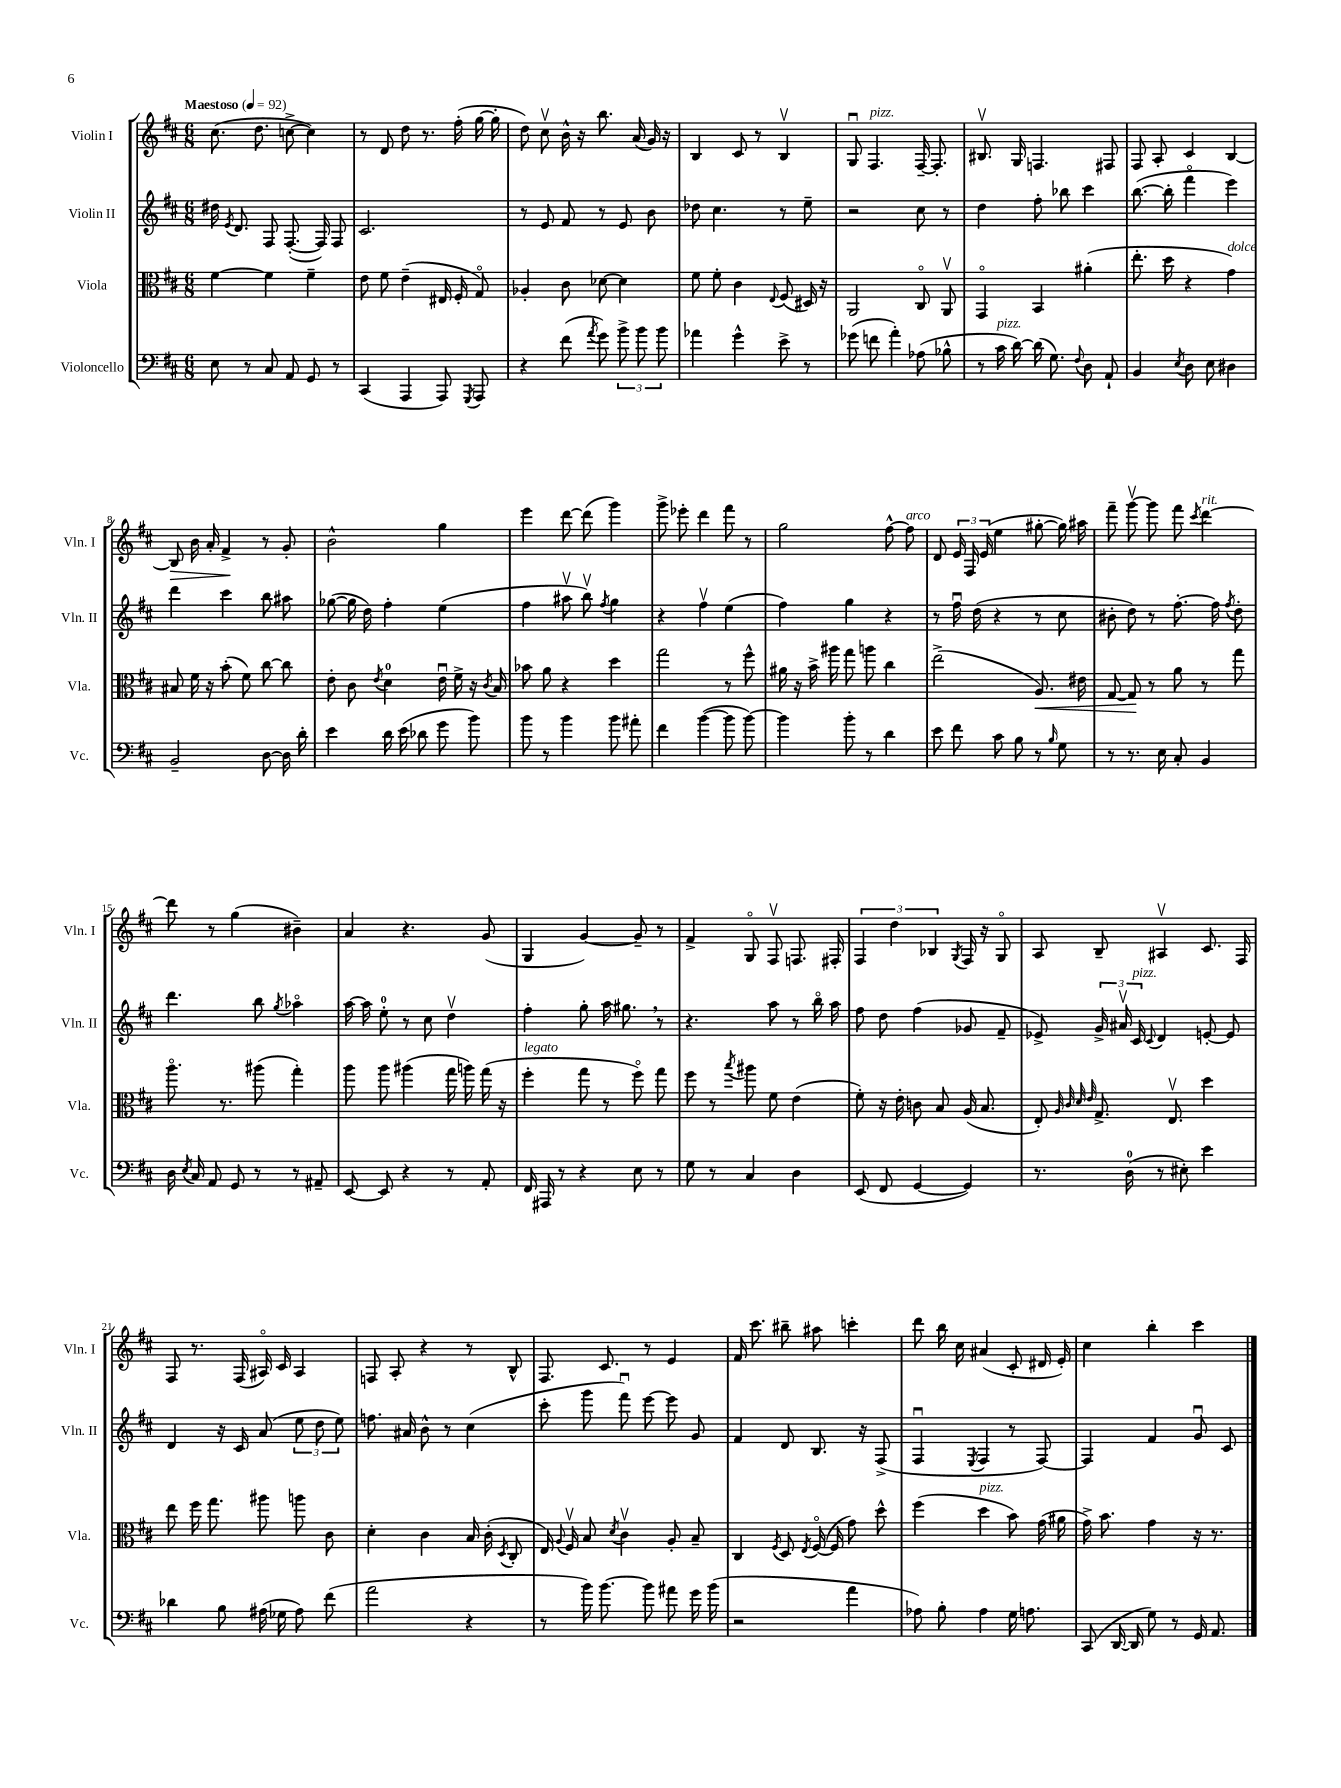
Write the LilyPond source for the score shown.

<<
\new StaffGroup <<
\new Staff = "s0" \with { instrumentName = "Violin I" shortInstrumentName = "Vln. I" } {
    \clef treble \key d \major \numericTimeSignature \time 6/8 \tempo "Maestoso" 4 = 92
    \autoBeamOff cis''8.( d''8. c''8~-> c''4) |
    r8 d'8 d''8 r8. fis''16-.( g''16~ g''16-. |
    d''8) cis''8\upbow b'16-^ r16 b''8. a'16( g'16) r16 |
    b4 cis'8 r8 b4\upbow |
    g8\downbow fis4.^\markup { \italic "pizz." } fis16~-- fis8.-. |
    bis8.\upbow g16 f4. fis8 |
    fis8 a8-. cis'4 b4~ |
    b8\> b'16 a'16-. fis'4->\! r8 g'8-. |
    b'2-^ g''4 |
    e'''4 d'''8~ d'''8( g'''4) |
    g'''8-> ees'''8-. d'''4 fis'''8 r8 |
    g''2 fis''8~-^ fis''8^\markup { \italic "arco" } |
    d'8 \tuplet 3/2 { e'16 fis16 e'16( } e''4 gis''8~-. gis''16) ais''16 |
    fis'''8-- g'''8~\upbow g'''8 fis'''8 \acciaccatura { cis'''8 } d'''4~^\markup { \italic "rit." } |
    d'''8 r8 g''4( bis'4--) |
    a'4 r4. g'8( |
    g4 g'4~) g'8-- r8 |
    fis'4-> g8\flageolet fis8\upbow f8. fis16-. |
    \tuplet 3/2 { fis4 d''4 bes4 } \acciaccatura { g8 } fis16 r16 g8\flageolet |
    a8 b8-- ais4\upbow cis'8. fis16 |
    fis8 r8. fis16( ais16\flageolet) cis'16 ais4 |
    f8 a8-. r4 r8 b8-^ |
    fis8. cis'8. r8 e'4 |
    fis'16 cis'''8. bis''8-- ais''8 c'''4-. |
    d'''8 b''16 cis''16 ais'4( cis'8-. dis'16 e'16-.) |
    cis''4 b''4-. cis'''4 \bar "|." |
}
\new Staff = "s1" \with { instrumentName = "Violin II" shortInstrumentName = "Vln. II" } {
    \clef treble \key d \major \numericTimeSignature \time 6/8
    \autoBeamOff dis''16 \acciaccatura { e'8 } d'8. fis8 fis8.~-.( fis16) fis8 |
    cis'2. |
    r8 e'8 fis'8 r8 e'8 b'8 |
    des''8 cis''4. r8 e''8-- |
    r2 cis''8 r8 |
    d''4 fis''8-. bes''8 cis'''4 |
    b''8.~( b''16-. fis'''4\flageolet e'''4) |
    d'''4 cis'''4 b''8 ais''8 |
    ges''8~( ges''16 d''16) fis''4-. e''4( |
    fis''4 ais''8\upbow b''8\upbow) \acciaccatura { fis''8 } g''4 |
    r4 fis''4\upbow e''4( |
    fis''4) g''4 r4 |
    r8 fis''16\downbow d''16( r4 r8 cis''8 |
    bis'8-. d''8) r8 fis''8.~-. fis''16 \acciaccatura { fis''8 } d''8-. |
    d'''4. b''8 \acciaccatura { g''8 } aes''4\flageolet |
    a''16~ a''16 e''8-0-. r8 cis''8 d''4\upbow |
    fis''4-. g''8-. a''16 gis''8. \breathe r8 |
    r4. a''8 r8 b''16\flageolet a''16 |
    fis''8 d''8 fis''4( ges'8 fis'8-- |
    ees'8->) \tuplet 3/2 { g'16-> ais'16\upbow cis'16^\markup { \italic "pizz." } } \appoggiatura { cis'8 } d'4 e'8~-. e'8 |
    d'4 r16 cis'16 a'8( \tuplet 3/2 { e''8 d''8 e''8) } |
    f''8. ais'16 b'8-^ r8 cis''4( |
    cis'''8-. g'''8 fis'''8\downbow) e'''8~ e'''8 g'8 |
    fis'4 d'8 b8. r16 fis8->( |
    fis4\downbow \acciaccatura { e8 } fis4 r8 fis8~) |
    fis4 fis'4 g'8\downbow cis'8 \bar "|." |
}
\new Staff = "s2" \with { instrumentName = "Viola" shortInstrumentName = "Vla." } {
    \clef alto \key d \major \numericTimeSignature \time 6/8
    \autoBeamOff fis'4~ fis'4 fis'4-- |
    e'8 fis'8 e'4--( eis16 fis16-. g8\flageolet) |
    aes4-. cis'8 des'8~ des'4 |
    fis'8 fis'8-. cis'4 \appoggiatura { e8 } fis8( dis16) r16 |
    a,2 cis8\flageolet a,8\upbow |
    g,4\flageolet b,4 ais'4-.( |
    e''8.-. d''16 r4 g'4^\markup { \italic "dolce" }) |
    bis8 fis'16 r16 b'8-.( fis'8) cis''8~ cis''8 |
    e'8-. cis'8 \acciaccatura { e'8 } d'4-0 e'16\downbow fis'16-> r16 \acciaccatura { cis'8 } b16 |
    bes'8 a'8 r4 d''4 |
    g''2 r8 fis''8-^ |
    ais'16 r16 b'16-> ais''16 g''8 a''8 cis''4 |
    e''2->( a8.\<) eis'16 |
    g8~ g8\! r8 a'8 r8 g''8 |
    a''8.\flageolet r8. ais''8( g''4-.) |
    a''8 a''8 ais''4( g''16 a''16) g''16( r16 |
    fis''4-.^\markup { \italic "legato" } g''8 r8 fis''8\flageolet) g''8 |
    fis''8 r8 \acciaccatura { b''8 } ais''8 fis'8 e'4( |
    fis'8-.) r16 e'16-. c'8 b8 a16( b8. |
    e8-.) \grace { a32 cis'32 d'32 e'32 } g8.-> e8.\upbow d''4 |
    e''8 fis''16 g''8. ais''8 a''8 cis'8 |
    d'4-. cis'4 b16 cis'16-.( \acciaccatura { d8 } cis8-. |
    e16) \appoggiatura { a8 } fis16\upbow b8 \acciaccatura { d'8 } cis'4\upbow a8-. b8-- |
    cis4 \acciaccatura { fis8 } d8 \acciaccatura { e8 } fis16~\flageolet( fis16 g'8) d''8-^ |
    fis''4( d''4^\markup { \italic "pizz." } b'8) g'16( ais'16 |
    g'16->) b'8. g'4 r16 r8. \bar "|." |
}
\new Staff = "s3" \with { instrumentName = "Violoncello" shortInstrumentName = "Vc." } {
    \clef bass \key d \major \numericTimeSignature \time 6/8
    \autoBeamOff e8 r8 cis8 a,8 g,8 r8 |
    cis,4( a,,4 a,,8) \acciaccatura { g,,8 } a,,8 |
    r4 fis'8( \acciaccatura { a'8 } g'8) \tuplet 3/2 { b'8-> b'8 b'8 } |
    aes'4 g'4-^ e'8-> r8 |
    ges'8( f'8 a'4-.) aes8( bes8-^ |
    r8 cis'16^\markup { \italic "pizz." } d'16~) d'16( g8.) \appoggiatura { fis8 } d8 a,8-! |
    b,4 \acciaccatura { e8 } d8 e8 dis4 |
    b,2-- d8~ d16 d'16-. |
    e'4 d'16 e'16( des'8 g'8 b'8) |
    b'8 r8 b'4 b'8 ais'8-. |
    fis'4 b'4~( b'8 b'8~) |
    b'4 b'8-. r8 d'4 |
    e'8 fis'8 cis'8 b8 r8 \grace { b16 } g8 |
    r8 r8. e16 cis8-. b,4 |
    d16 \acciaccatura { e8 } cis16 a,8 g,8 r8 r8 ais,8-- |
    e,8~ e,8 r4 r8 a,8-. |
    fis,16 ais,,16 r8 r4 e8 r8 |
    g8 r8 cis4 d4 |
    e,8( fis,8 g,4~ g,4) |
    r8. d16-0( r8 eis8-.) e'4 |
    des'4 b8 ais16( ges16 ais8) fis'8( |
    a'2 r4 |
    r8 b'16) b'8.~ b'8 ais'8 g'16 b'16( |
    r2 a'4 |
    aes8) b8-. aes4 g16 a8. |
    cis,8( d,16~ d,16 g8) r8 g,16 a,8. \bar "|." |
}
>>
>>
